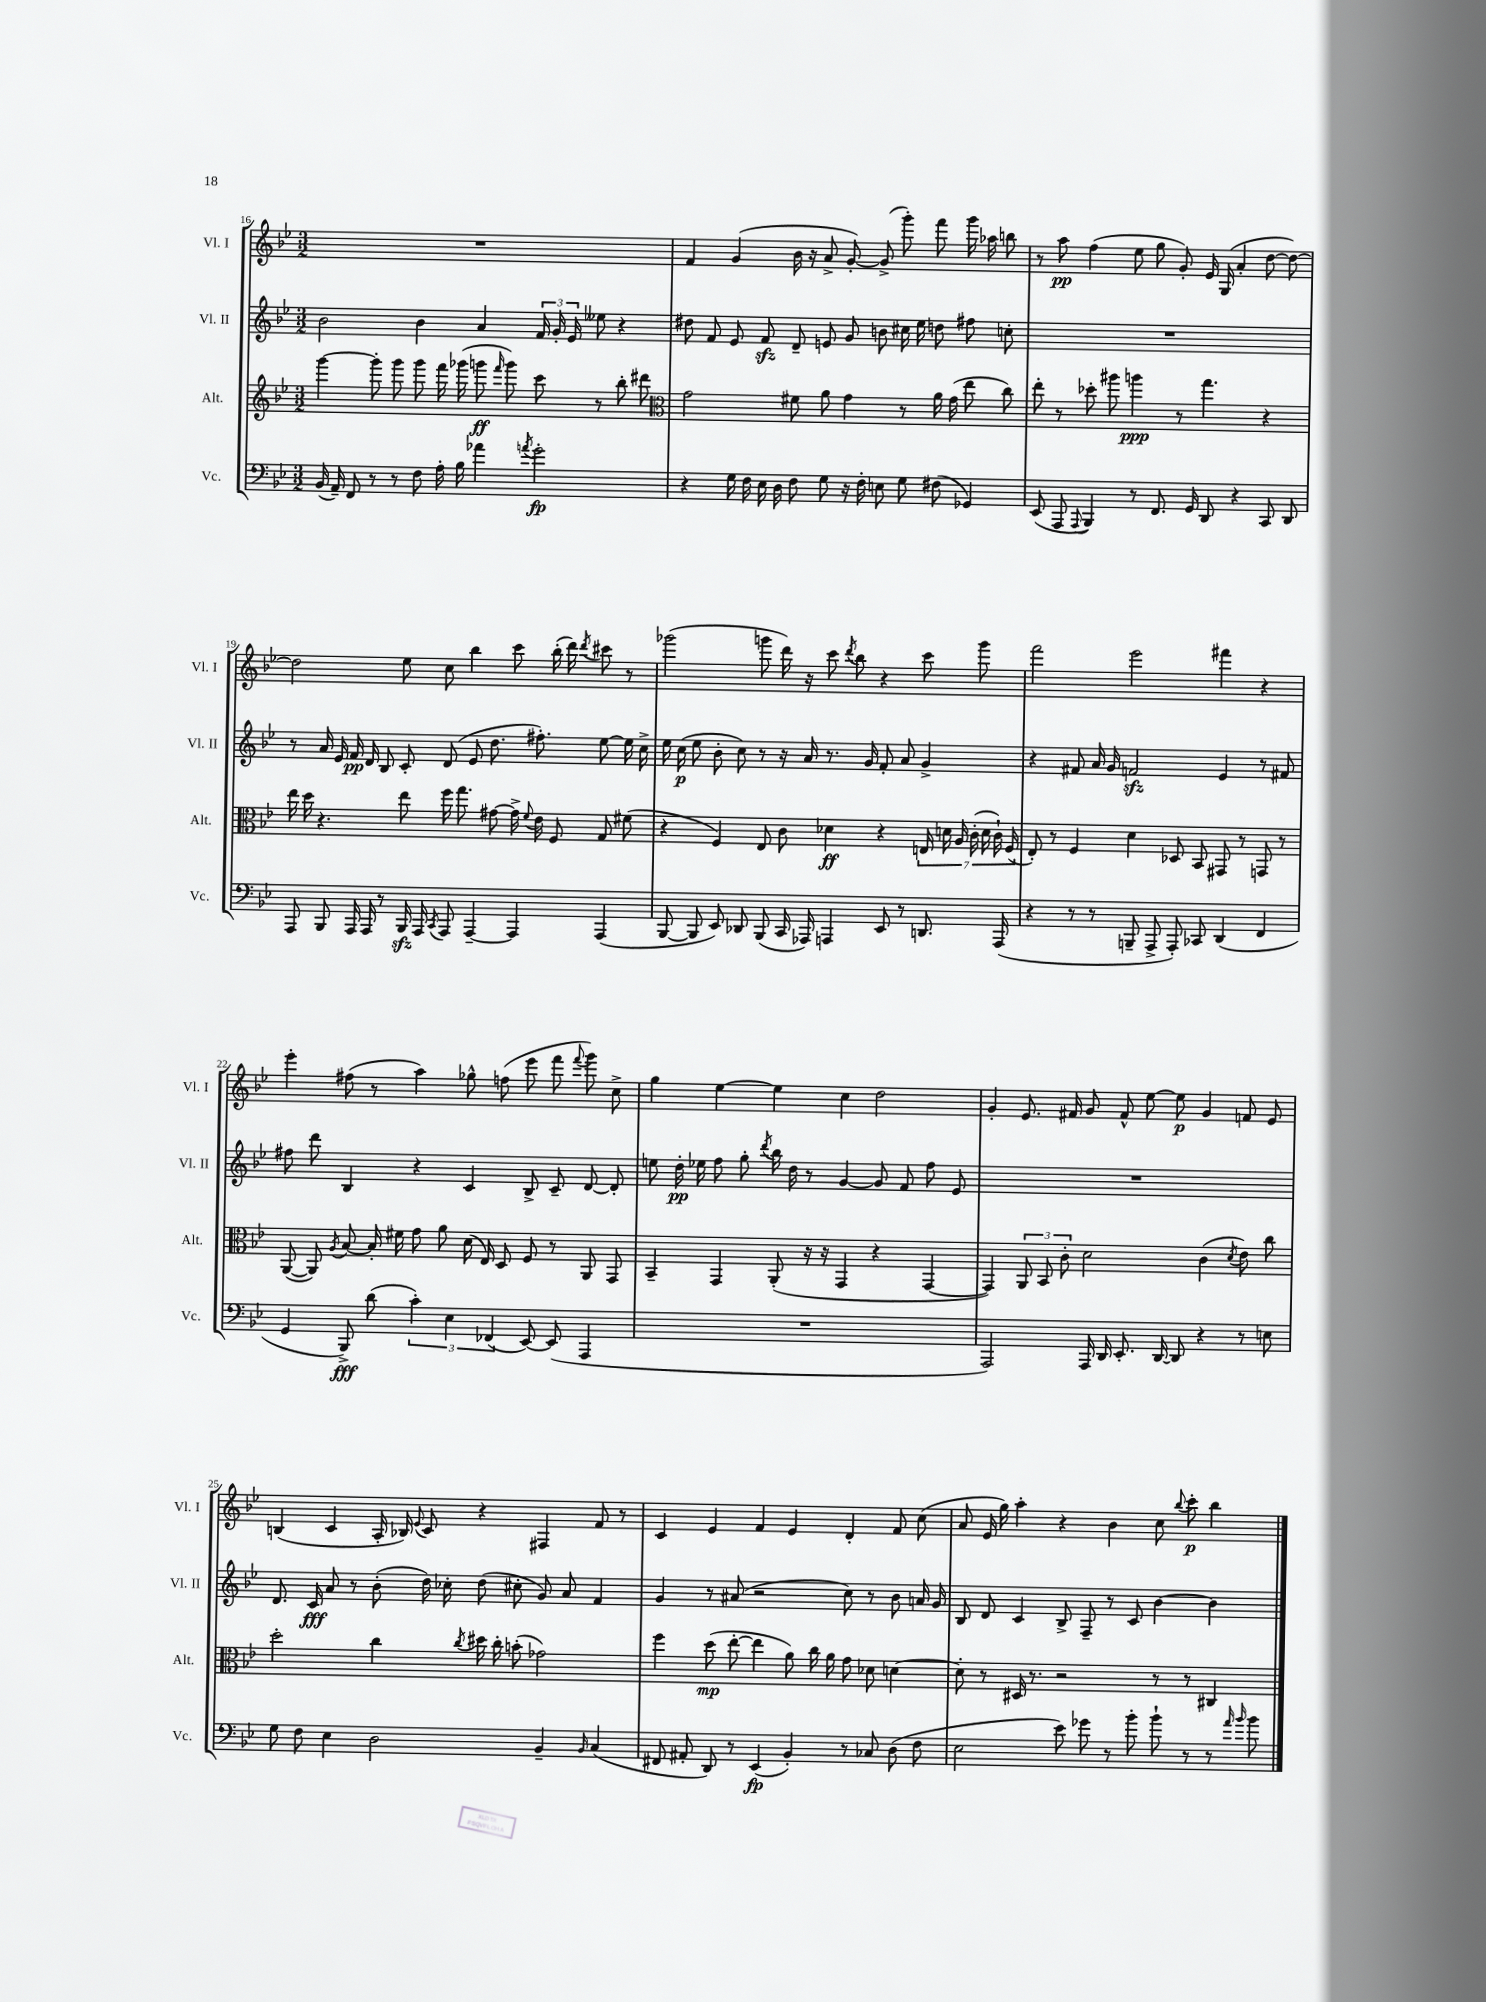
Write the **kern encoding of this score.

**kern	**kern	**kern	**kern
*staff4	*staff3	*staff2	*staff1
*clefF4	*clefG2	*clefG2	*clefG2
*k[b-e-]	*k[b-e-]	*k[b-e-]	*k[b-e-]
*M3/2	*M3/2	*M3/2	*M3/2
(16BB-	[4ggg	2b-	1.r
16AA~)	.	.	.
8FF	.	.	.
8r	8ggg']	.	.
8r	8ggg	.	.
8F	8ggg	4b-	.
16A'	16fff	.	.
16B-	(16ggg-	.	.
4a-	8ggg	4a	.
.	16qqfff	.	.
.	8ggg)	.	.
8qa	.	.	.
2g'	8ccc	24f	.
.	.	24g'	.
.	.	24e-	.
.	8r	8ee--	.
.	8bb-'	4r	.
.	8ddd#	.	.
=	=	=	=
*	*clefC3	*	*
4r	2g	8dd#	4f
.	.	8f	.
16G	.	8e-	(4g
16F	.	.	.
16E-	.	8f	.
16D	.	.	.
8F	8f#	8d~	16b-
.	.	.	16r
8G	8a	8e	8a^
16r	4g	8g	[8g')
16F'	.	.	.
8E	.	8b	(8g^]
8G	8r	16cc#	8ggg')
.	.	16ee-	.
(8F#	16a	8dd	8fff
.	(16g	.	.
4GG-)	8ee-	8ff#	16ggg
.	.	.	16aa-
.	8cc)	8cc'	8bb
=	=	=	=
(8EE-	8ee-'	1.r	8r
8AAA	8r	.	8aa
8qqAAA	.	.	.
4BBB-)	8dd-'	.	(4ff
.	8aa#	.	.
8r	4aa	.	8ee-
8.FF	.	.	8gg
.	8r	.	8g')
16GG	.	.	.
8DD	4.gg	.	16e-
.	.	.	(16G
4r	.	.	4a'
8CC	4r	.	[8dd
8DD	.	.	8dd_)
=	=	=	=
8AAA	16ee-	8r	2dd]
.	16dd	.	.
8BBB-	4.r	16a	.
.	.	16e-	.
16AAA	.	16f	.
16AAA	.	16d	.
8r	.	8B-	.
16BBB-	8ee-	8c'	8ee-
16AAA	.	.	.
8qCC	.	.	.
8AAA	16ff	(8d	8cc
.	8.gg	.	.
[4AAA~	.	8e-	4bb-
.	[8g#	8.dd	.
4AAA]	16g#^]	.	8ccc
.	8qqf	.	.
.	16e-	8.ff#')	.
.	8F	.	(16bb-'
.	.	.	16ddd)
.	.	.	8qddd
(4AAA	8G	[8ee-	8ccc#
.	(8f#	16ee-]	8r
.	.	16cc^	.
=	=	=	=
[8BBB-	4r	16ee-	(2ggg-
.	.	(16cc	.
8BBB-]	.	8ee-	.
8EE-)	4F)	8b-'	.
8DD-	.	8cc)	.
(8BBB-	8E-	8r	8ggg
16CC	8c	16r	16ddd)
16AAA-)	.	16a	16r
4AAA	4d-	8.r	8ccc
.	.	.	8qddd
.	.	.	8bb-
.	.	16g	.
8EE-	4r	8f'	4r
8r	.	8a	.
8.DD	28E	4g^	8ccc
.	28d	.	.
.	28A	.	.
.	(28c'	.	.
.	.	.	8ggg
.	28d	.	.
.	28c`)	.	.
(16AAA	.	.	.
.	(28F	.	.
=	=	=	=
4r	8E-')	4r	2fff
.	8r	.	.
8r	4F	8f#	.
8r	.	16a	.
.	.	16g	.
8BBB~	4d	2f	2eee-
8AAA^	.	.	.
8AAA')	8D-	.	.
8CC-	8BB-	.	.
(4DD	8GG#	4e-	4fff#
.	8r	.	.
4FF	8GG	8r	4r
.	8r	8f#	.
=	=	=	=
4GG	([8AA	8ff#	4eee-'
.	8AA])	8ddd	.
.	8qA	.	.
8BBB-^)	[8B-	4B-	(8ff#
(8d	16B-']	.	8r
.	16f#	.	.
6c')	8g	4r	4aa)
.	8a	.	.
6E-	.	.	.
.	(16d	4c	8gg-^^
.	16E-)	.	.
(6FF-	.	.	.
.	8D	.	(8ff
[8EE-)	8F	8B-^	8eee-
(8EE-]	8r	8c~	8fff
.	.	.	8qqfff
4AAA	8AA	[8d	8ggg)
.	8GG	8d']	8cc^
=	=	=	=
1.r	4BB-~	8ee	4gg
.	.	16dd'	.
.	.	16ee-	.
.	4GG	8ff	[4ee-
.	.	8gg'	.
.	.	8qddd	.
.	(8AA'	16bb-	4ee-]
.	.	16dd	.
.	16r	8r	.
.	16r	.	.
.	4GG	[4g	4cc
.	4r	8g]	2dd
.	.	8f	.
.	[4GG	8ff	.
.	.	8e-	.
=	=	=	=
2AAA)	4GG])	1.r	4g'
.	12AA	.	8.e-
.	12BB-	.	.
.	12c'	.	.
.	.	.	16f#
16AAA	2d	.	8g
16DD	.	.	.
8.EE-'	.	.	8f#^^
.	.	.	[8ee-
[16DD	.	.	.
8DD]	.	.	8ee-]
4r	(4c	.	4g
.	8qd	.	.
8r	8e-)	.	8f
8E	8cc	.	8e-
=	=	=	=
8G	2dd'	8.d	(4B
8F	.	.	.
.	.	16c	.
4E-	.	8a	4c
.	.	8r	.
2D	4cc	(8b-'	16A'
.	.	.	16B-)
.	.	.	8qqe-
.	.	16dd)	8c
.	.	16cc-'	.
.	8qcc	.	.
.	16dd#	(8dd	4r
.	16cc'	.	.
.	(8b'	8cc#'	.
4BB-~	2g-)	8g)	4F#
.	.	8a	.
16qqBB-	.	.	.
(4C	.	4f	8f
.	.	.	8r
=	=	=	=
8FF#	4ff	4g	4c
8AA#'	.	.	.
8DD)	(8dd	8r	4e-
8r	[8ee-'	(8a#	.
(4EE-	4ee-]	2r	4f
4BB-')	8a)	.	4e-
.	16cc	.	.
.	16a	.	.
8r	8g	8cc)	4d'
8C-	8d-	8r	.
(8D	[4d	8b-	8f
8F	.	16a	(8cc
.	.	16g	.
=	=	=	=
2E-	8d']	8B-	8a
.	8r	8d	16e-
.	.	.	16gg)
.	16D#	4c	4aa'
.	8.r	.	.
8e-)	2r	8B-^	4r
8g-	.	8F~	.
8r	.	8r	4b-
8b-'	.	8c	.
8b-`	8r	[4b-	8cc
.	.	.	8qqbb-
8r	8r	.	8ccc'
8r	4C#	4b-]	4bb-
16qqa	.	.	.
16qqb-	.	.	.
8b-	.	.	.
==	==	==	==
*-	*-	*-	*-
